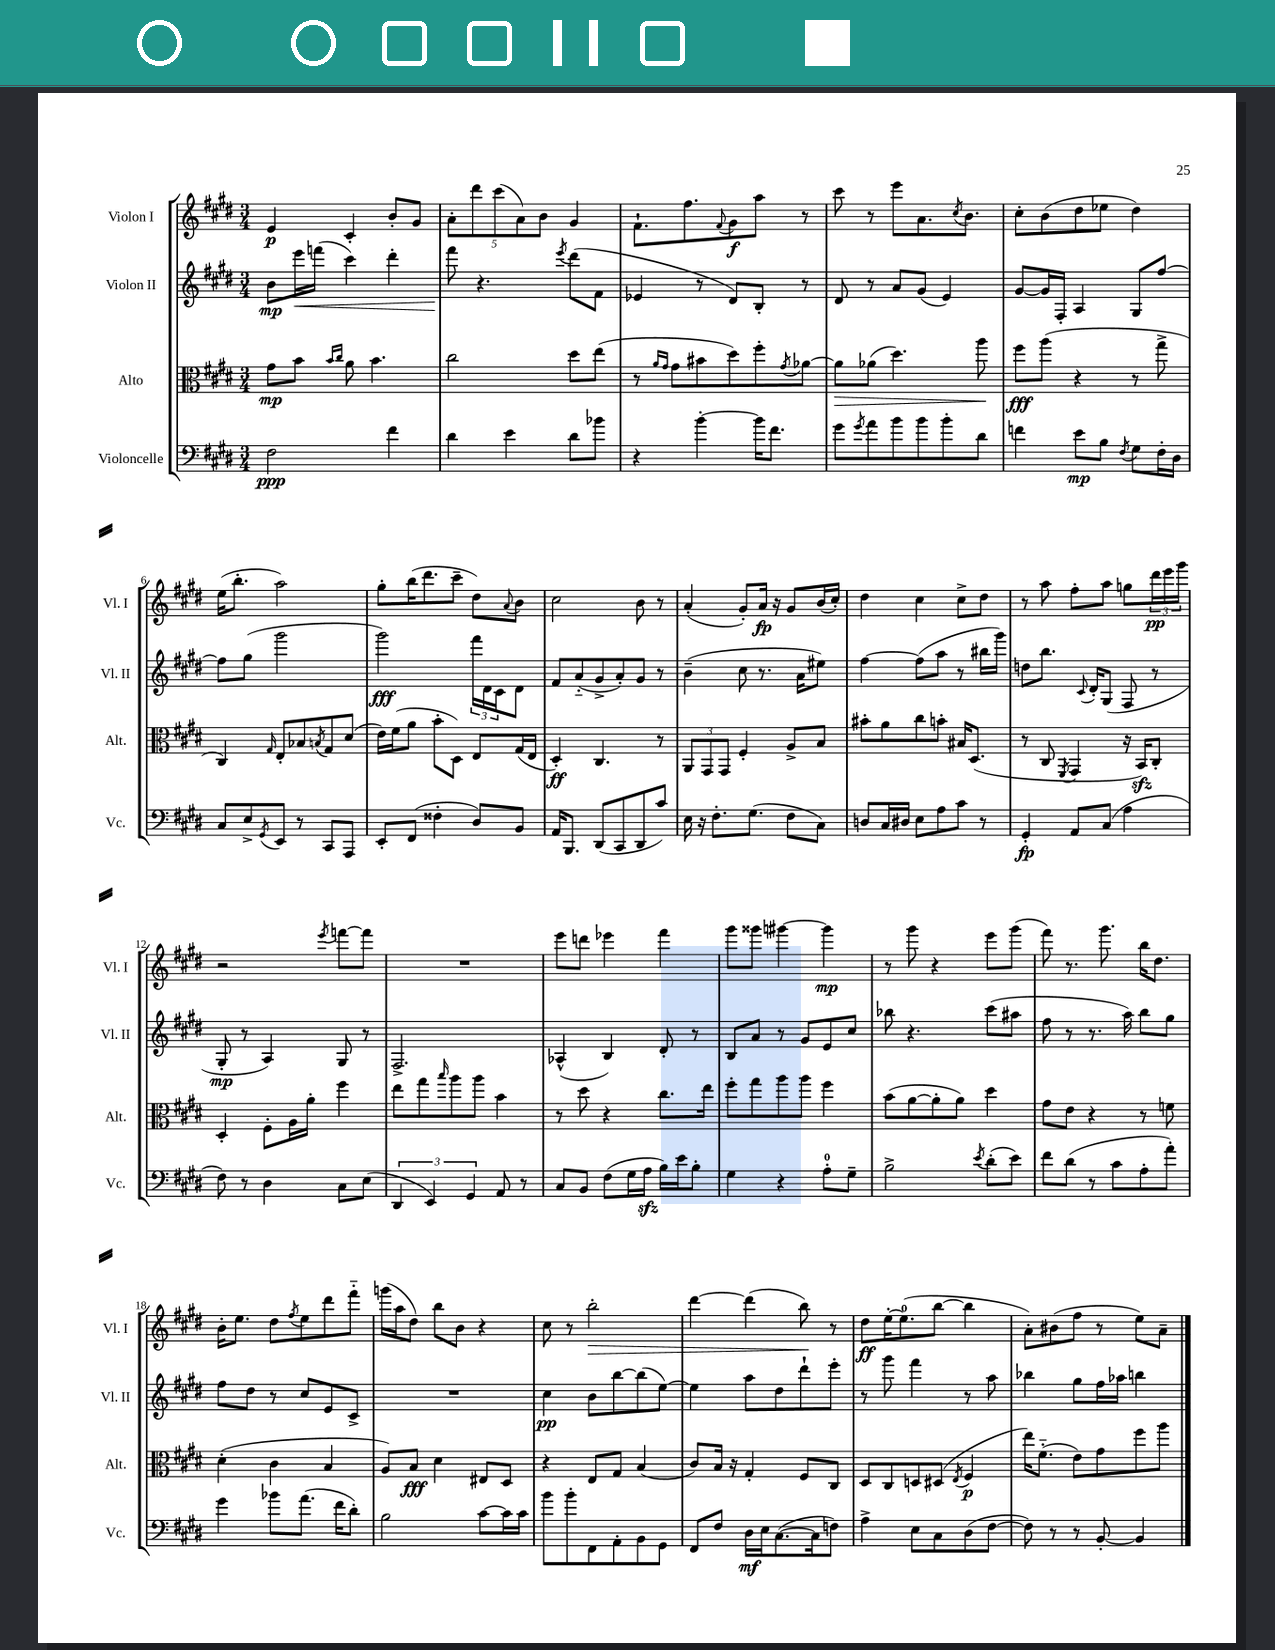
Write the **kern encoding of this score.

**kern	**dynam	**kern	**dynam	**kern	**dynam	**kern	**dynam
*part4	*part4	*part3	*part3	*part2	*part2	*part1	*part1
*staff4	*staff4	*staff3	*staff3	*staff2	*staff2	*staff1	*staff1
*I"Violoncelle	*	*I"Alto	*	*I"Violon II	*	*I"Violon I	*
*I'Vc.	*	*I'Alt.	*	*I'Vl. II	*	*I'Vl. I	*
*clefF4	*	*clefC3	*	*clefG2	*	*clefG2	*
*k[f#c#g#d#]	*	*k[f#c#g#d#]	*	*k[f#c#g#d#]	*	*k[f#c#g#d#]	*
*M3/4	*	*M3/4	*	*M3/4	*	*M3/4	*
=1	=1	=1	=1	=1	=1	=1	=1
2F#\	ppp	8g#\L	mp	8b\L	mp	4e/	p
!	!	!	!	!	!LO:HP:b	!	!
.	.	8b\J	.	16eee\L	<	.	.
.	.	.	.	(16fffn\JJ	.	.	.
.	.	16qqb/LL	.	.	.	.	.
.	.	16qqcc#/JJ	.	.	.	.	.
.	.	8a\	.	4ccc#\)	.	4c#'/	.
.	.	4.b\	.	.	.	.	.
4f#\	.	.	.	4ddd#'\	.	8b'/L	.
.	.	.	.	.	.	8g#/J	.
=2	=2	=2	=2	=2	=2	=2	=2
4d#\	.	2cc#\	.	8fff#\	.	10a'\L	.
.	.	.	.	.	.	10ddd#\	.
.	.	.	.	4.r	[	.	.
.	.	.	.	.	.	(10ccc#\	.
4e\	.	.	.	.	.	.	.
.	.	.	.	.	.	10a\)	.
.	.	.	.	.	.	10b\J	.
.	.	.	.	8qeee/	.	.	.
8d#\L	.	8dd#\L	.	(8ddd#\L	.	4g#/	.
8b-X\J	.	(8ee\J	.	8f#\J	.	.	.
=3	=3	=3	=3	=3	=3	=3	=3
4r	.	8r	.	4e-X/	.	8.f#`\L	.
.	.	16qqa/LL	.	.	.	.	.
.	.	16qqg#/JJ	.	.	.	.	.
.	.	8g#\L	.	.	.	.	.
.	.	.	.	.	.	8.ff#\	.
[4b'\	.	8b#X\	.	8r	.	.	.
.	.	.	.	.	.	8qqf#/	.
.	.	8dd#\)	.	8d#/L)	.	8g#\	f
16b\KL]	.	8ff#'\	.	8B'/J	.	8aa\J	.
8.f#\J	.	.	.	.	.	.	.
.	.	8qg#/	.	.	.	.	.
.	.	[8a-X\J	.	8r	.	8r	.
=4	=4	=4	=4	=4	=4	=4	=4
!	!	!	!LO:HP:b	!	!	!	!
8g#\L	.	8a-\L]	>	8d#/	.	8ccc#\	.
8qg#/	.	.	.	.	.	.	.
8a\	.	(8a-X\J	.	8r	.	8r	.
8b\	.	4.dd#\)	.	8a/L	.	8eee\L	.
8b\	.	.	.	(8g#/J	.	8.a\	.
8b'\	.	.	.	4e/)	.	.	.
.	.	.	.	.	.	8qcc#/	.
.	.	.	.	.	.	8.b\J	.
8d#\J	.	8aa\	.	.	.	.	.
.	.	.	]	.	.	.	.
=5	=5	=5	=5	=5	=5	=5	=5
4fn\	.	8ff#\L	fff	[8g#/L	.	8cc#'\L	.
.	.	(8aa\J	.	16g#/L]	.	(8b\	.
.	.	.	.	16F#'/JJ	.	.	.
8e\L	mp	4r	.	4A/	.	8dd#\	.
8B\J	.	.	.	.	.	8ee-X\J	.
8qF#/	.	.	.	.	.	.	.
8G#\L	.	8r	.	8G#/L	.	4dd#\)	.
16F#'\L	.	8gg#^\	.	[8ff#/J	.	.	.
16D#\JJ	.	.	.	.	.	.	.
!!LO:LB:g=z
=6	=6	=6	=6	=6	=6	=6	=6
8C#/L	.	4C#/)	.	8ff#\L]	.	(16ee\KL	.
.	.	.	.	.	.	8.bb'\J	.
8E^/	.	.	.	(8gg#\J	.	.	.
8qGG#/	.	16qqG#/	.	.	.	.	.
8EE/J	.	8E'/L	.	2ggg#\	.	2aa\)	.
8r	.	8B-X/	.	.	.	.	.
.	.	8qBn/	.	.	.	.	.
8CC#/L	.	8G#/	.	.	.	.	.
8AAA/J	.	(8d#/J	.	.	.	.	.
=7	=7	=7	=7	=7	=7	=7	=7
8EE'/L	.	16e\LL)	.	2ggg#\)	fff	8gg#'\L	.
.	.	(16f#\J	.	.	.	.	.
(8FF#/J	.	8a\J	.	.	.	(16bb\K	.
.	.	.	.	.	.	8.ddd#\	.
4F##X'\	.	8b'\L	.	.	.	.	.
.	.	8D#\J)	.	.	.	8ccc#~\J	.
8D#/L)	.	8E/L	.	24fff#\LL	.	8dd#\L)	.
.	.	.	.	24d#\	.	.	.
.	.	.	.	24c#\J	.	.	.
.	.	.	.	.	.	8qqa/	.
8BB/J	.	(16G#/L	.	8d#\J	.	8b\J	.
.	.	16E/JJ	.	.	.	.	.
=8	=8	=8	=8	=8	=8	=8	=8
16AA/KL	.	4D#'/)	ff	8f#/L	.	2cc#\	.
8.BBB/J	.	.	.	.	.	.	.
.	.	.	.	(8a/	.	.	.
(8DD#/L	.	4.C#/	.	8g#^/	.	.	.
8CC#/	.	.	.	8a'/)	.	.	.
8DD#/	.	.	.	8g#/J	.	8b\	.
8c#/J)	.	8r	.	8r	.	8r	.
=9	=9	=9	=9	=9	=9	=9	=9
16E\	.	12AA/L	.	(4b~\	.	(4a'/	.
16r	.	.	.	.	.	.	.
.	.	12GG#/	.	.	.	.	.
8.F#'\L	.	.	.	.	.	.	.
.	.	12GG#/J	.	.	.	.	.
.	.	4F#'/	.	8cc#\	.	8g#'/L)	.
(8.G#\J	.	.	.	.	.	.	.
.	.	.	.	8.r	.	16a/Jk	fp
.	.	.	.	.	.	16r	.
8F#\L	.	8A^/L	.	.	.	8g#/L	.
.	.	.	.	16a\KL	.	.	.
8C#\J)	.	8B/J	.	8ee#X\J)	.	(16b/L	.
.	.	.	.	.	.	16cc#'/JJ)	.
=10	=10	=10	=10	=10	=10	=10	=10
8Dn/L	.	8b#X'\L	.	[4ff#\	.	4dd#\	.
16C#/L	.	8a\	.	.	.	.	.
16D#X/JJ	.	.	.	.	.	.	.
8E\L	.	8cc#\	.	(8ff#\L]	.	4cc#\	.
8A\	.	8bn'\J	.	8aa\J	.	.	.
8c#\J	.	16B#X/KL	.	8r	.	8cc#^\L	.
.	.	(8.D#/J	.	.	.	.	.
8r	.	.	.	16bb#X\LL	.	8dd#\J	.
.	.	.	.	16ggg#\JJ)	.	.	.
=11	=11	=11	=11	=11	=11	=11	=11
4GG#'/	fp	8r	.	8ddn\L	.	8r	.
.	.	8C#/	.	8.bb\J	.	8aa\	.
.	.	8qFF#/	.	.	.	.	.
8AA/L	.	4GG#/	.	.	.	8ff#'\L	.
.	.	.	.	8qqc#/	.	.	.
.	.	.	.	16d#'/KL	.	.	.
(8C#/J	.	.	.	(8G#/J	.	8aa\J	.
4A\	.	16r	.	8F#/	.	8ggn\L	.
.	.	16BBzz/KL)	.	.	.	.	.
.	.	8C#'/J	.	8r	.	24ddd#\L	pp
.	.	.	.	.	.	24eee\	.
.	.	.	.	.	.	24ggg#\JJ	.
!!LO:LB:g=z
=12	=12	=12	=12	=12	=12	=12	=12
8F#\)	.	4D#'/	.	8G#'/	mp	2r	.
8r	.	.	.	8r	.	.	.
4D#\	.	8F#'\L	.	4A/)	.	.	.
.	.	16A\L	.	.	.	.	.
.	.	16a'\JJ	.	.	.	.	.
.	.	.	.	.	.	8qeee/	.
8C#\L	.	4ff#\	.	8G#/	.	[8fffn\L	.
(8E\J	.	.	.	8r	.	8fff\J]	.
=13	=13	=13	=13	=13	=13	=13	=13
6DD#/	.	8ee\L	.	2.F#^/	.	2.r	.
.	.	8gg#\	.	.	.	.	.
6EE/)	.	.	.	.	.	.	.
.	.	16qqbb/	.	.	.	.	.
.	.	8aa\	.	.	.	.	.
6GG#/	.	.	.	.	.	.	.
.	.	8aa\J	.	.	.	.	.
8AA/	.	4b\	.	.	.	.	.
8r	.	.	.	.	.	.	.
=14	=14	=14	=14	=14	=14	=14	=14
8C#/L	.	8r	.	(4A-X^^/	.	8eee\L	.
8BB/J	.	8dd#\	.	.	.	8dddn\J	.
(8F#\L	.	4r	.	4B/)	.	4eee-X\	.
16G#\L	.	.	.	.	.	.	.
16Azz\JJ	.	.	.	.	.	.	.
16B\LL)	.	8.cc#\L	.	8d#'/	.	4fff#\	.
16e\J	.	.	.	.	.	.	.
8B'\J	.	.	.	8r	.	.	.
.	.	16ee\Jk	.	.	.	.	.
=15	=15	=15	=15	=15	=15	=15	=15
4G#\	.	8ff#'\L	.	8B/L	.	8ggg#\L	.
.	.	8gg#\	.	8a/J	.	8ggg##X\J	.
4r	.	8aa\	.	8r	.	[4ggg#X\	.
.	.	8aa\J	.	8g#/L	.	.	.
8A'\L	.	4ff#\	.	8e/	.	4ggg#\]	mp
8G#~\J	.	.	.	8cc#/J	.	.	.
=16	=16	=16	=16	=16	=16	=16	=16
2B^\	.	(8b\L	.	8bb-X\	.	8r	.
.	.	[8a\	.	4.r	.	8ggg#\	.
.	.	8a'\]	.	.	.	4r	.
.	.	8a\J)	.	.	.	.	.
8qe/	.	.	.	.	.	.	.
(8d#'\L	.	4dd#\	.	(8ccc#\L	.	8eee\L	.
8e\J)	.	.	.	8aa#X\J	.	(8ggg#\J	.
=17	=17	=17	=17	=17	=17	=17	=17
8f#\L	.	8g#\L	.	8ff#\	.	8fff#\)	.
(8d#\J	.	8e\J	.	8r	.	8.r	.
8r	.	4r	.	8.r	.	.	.
.	.	.	.	.	.	8.ggg#\	.
8c#\L	.	.	.	.	.	.	.
.	.	.	.	16aa\)	.	.	.
8A'\	.	8r	.	8bb\L	.	16bb\KL	.
.	.	.	.	.	.	8.dd#\J	.
8a'\J)	.	8fn\	.	8gg#\J	.	.	.
!!LO:LB:g=z
=18	=18	=18	=18	=18	=18	=18	=18
4g#\	.	(4d#'\	.	8ff#\L	.	16b'\KL	.
.	.	.	.	.	.	8.ee\J	.
.	.	.	.	8dd#\J	.	.	.
8b-X\L	.	4c#\	.	8r	.	8dd#\L	.
.	.	.	.	.	.	8qff#/	.
(8.a\J	.	.	.	8cc#/L	.	8ee\	.
.	.	4B/	.	8e/	.	8ddd#\	.
16f#\KL	.	.	.	.	.	.	.
8d#'\J)	.	.	.	8c#^/J	.	8fff#\J	.
=19	=19	=19	=19	=19	=19	=19	=19
2B\	.	8A/L)	.	2.r	.	(16gggn\LL	.
.	.	.	.	.	.	16aa\J	.
.	.	8B/J	fff	.	.	8dd#\J)	.
.	.	4d#\	.	.	.	8bb\L	.
.	.	.	.	.	.	8b\J	.
[8c#\L	.	8E#X/L	.	.	.	4r	.
16c#\L]	.	8D#/J	.	.	.	.	.
16c#\JJ	.	.	.	.	.	.	.
=20	=20	=20	=20	=20	=20	=20	=20
8b\L	.	4r	.	4cc#\	pp	8cc#\	.
8b'\	.	.	.	.	.	8r	.
!	!	!	!	!	!	!	!LO:HP:b
8FF#\	.	8E/L	.	8b\L	.	2bb'\	>
8AA'\	.	8G#/J	.	[8bb\	.	.	.
8BB\	.	(4B/	.	(8bb\]	.	.	.
8GG#\J	.	.	.	[8ee\J)	.	.	.
=21	=21	=21	=21	=21	=21	=21	=21
8FF#/L	.	8c#/L)	.	4ee\]	.	[4ddd#\	.
8F#/J	.	16B/Jk	.	.	.	.	.
.	.	16r	.	.	.	.	.
16D#\LL	mf	4G#'/	.	8aa\L	.	(4ddd#\]	.
16E\J	.	.	.	.	.	.	.
([8.C#\	.	.	.	8dd#\	.	.	.
.	.	8F#/L	.	8ddd#`\	.	8bb\)	.
16C#\k]	.	.	.	.	.	.	.
8Fn\J)	.	8C#/J	.	8eee'\J	.	8r	]
=22	=22	=22	=22	=22	=22	=22	=22
4A^\	.	8D#/L	.	8r	.	8dd#\L	ff
.	.	8C#/	.	8ggg#\	.	[16ee'\K	.
.	.	.	.	.	.	(8.ee\]	.
8E\L	.	8Dn/	.	4fff#\	.	.	.
8C#\	.	(8D#X/J	.	.	.	[8bb\J	.
.	.	8qE/	.	.	.	.	.
(8D#\	.	4F#/	p	8r	.	4bb\]	.
[8F#\J	.	.	.	8aa\	.	.	.
=23	=23	=23	=23	=23	=23	=23	=23
8F#\])	.	16ee\KL)	.	4bb-X\	.	8a'\L)	.
.	.	(8.f#\J	.	.	.	.	.
8r	.	.	.	.	.	(8b#X\	.
8r	.	8e\L)	.	8gg#\L	.	8ff#\J	.
[8BB'/	.	8g#\	.	16ff#\L	.	8r	.
.	.	.	.	16aa-X\JJ	.	.	.
4BB/]	.	8ff#\	.	4bbn\	.	8ee\L)	.
.	.	8aa\J	.	.	.	8a~\J	.
==	==	==	==	==	==	==	==
*-	*-	*-	*-	*-	*-	*-	*-
